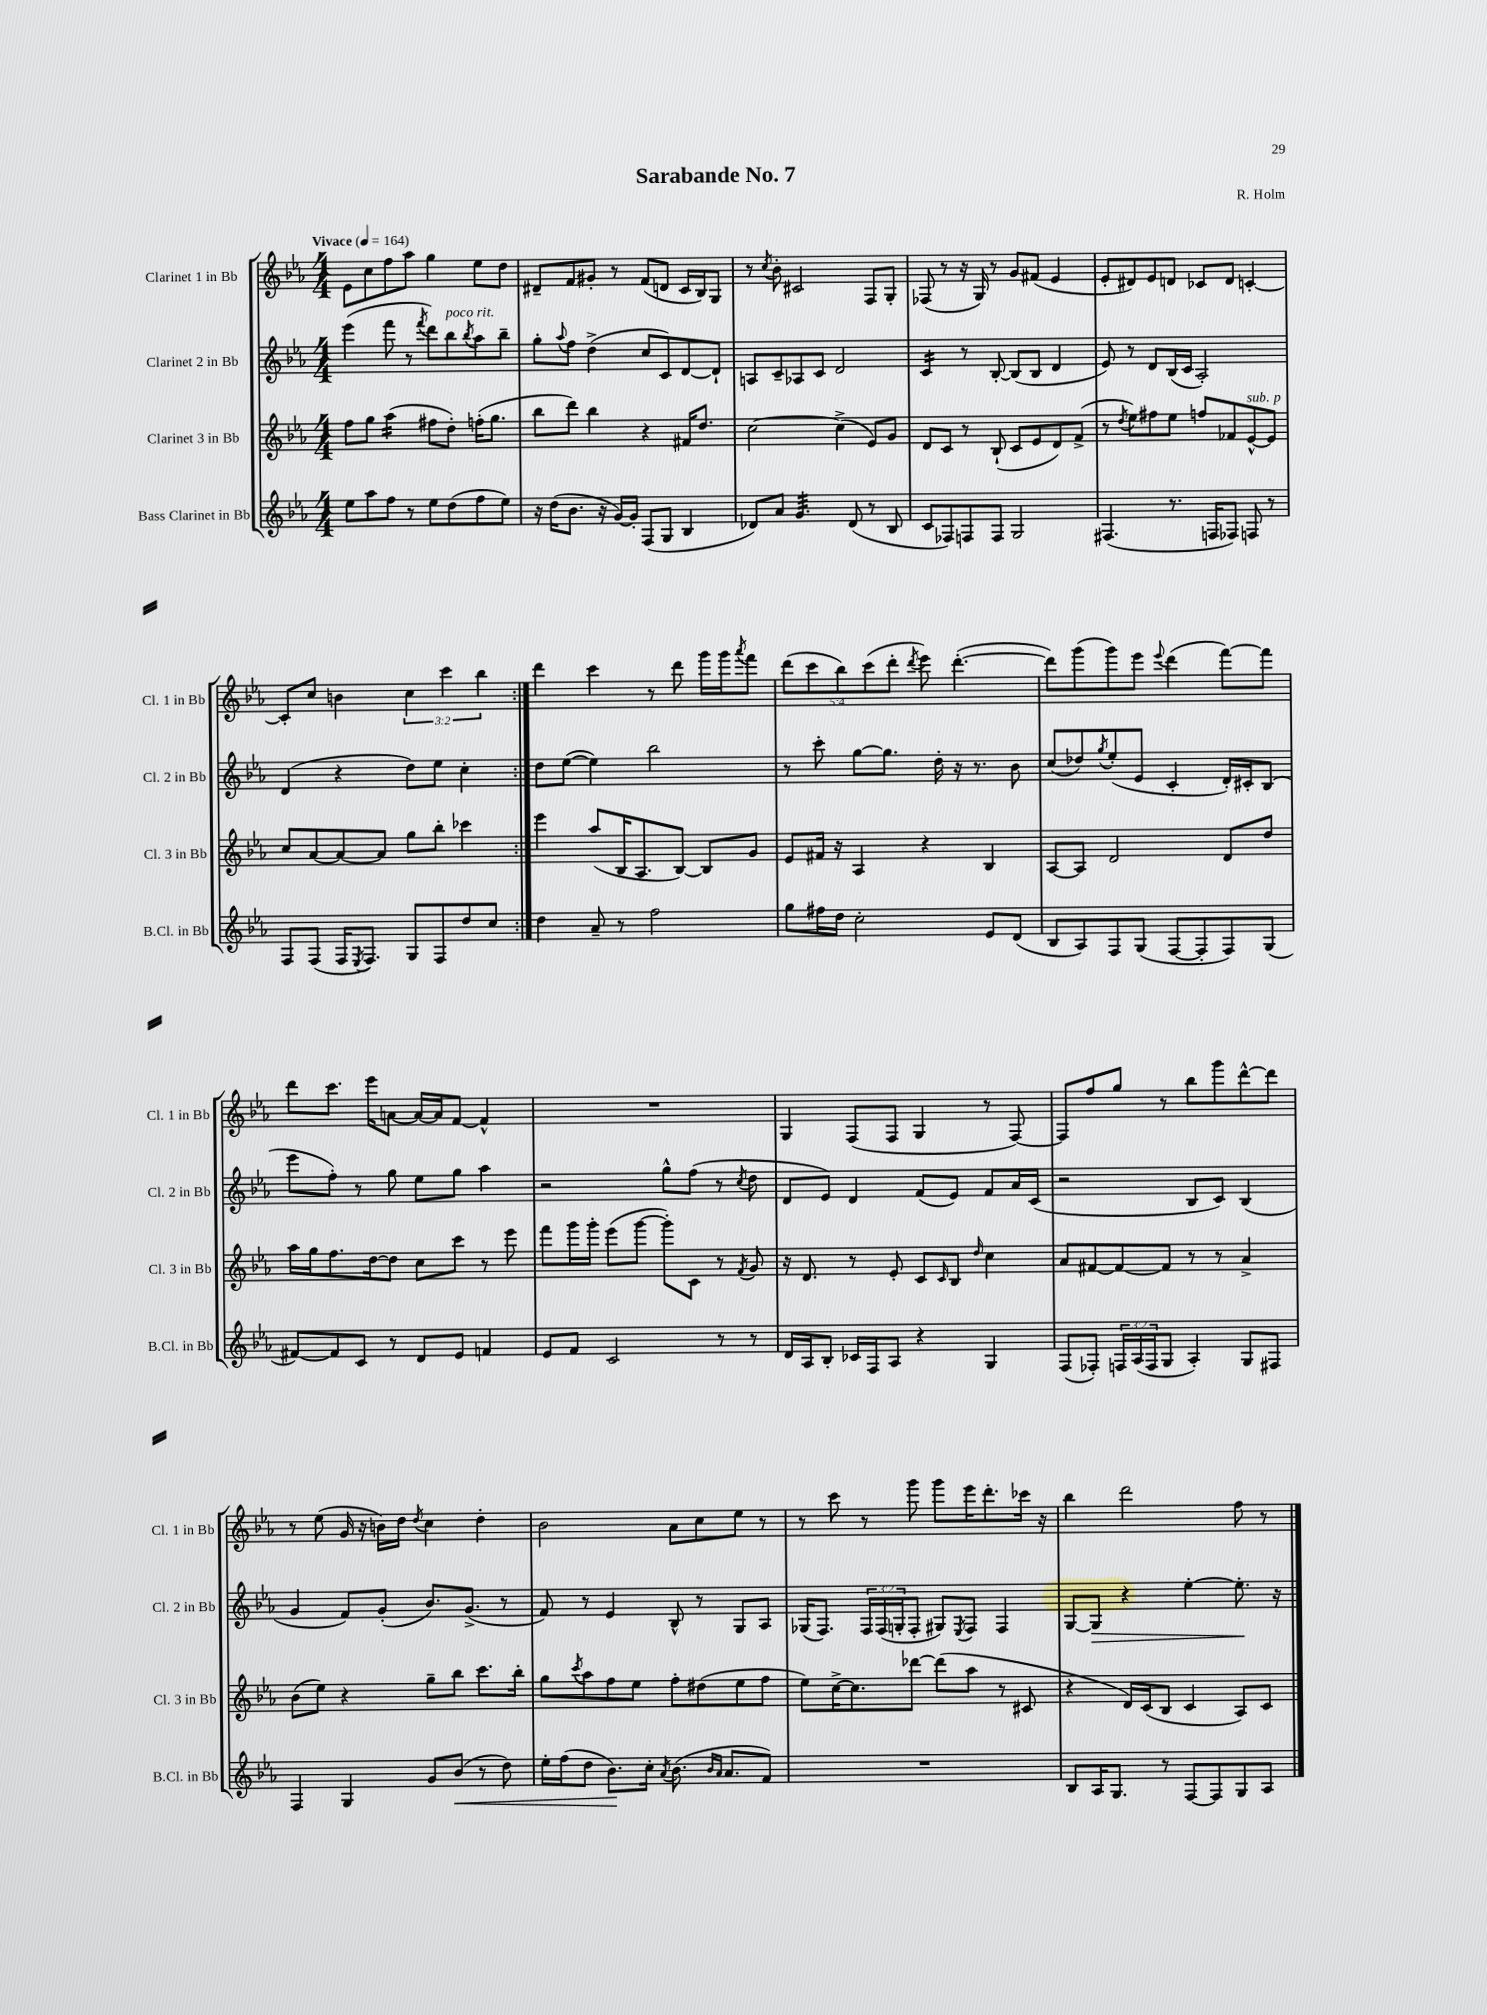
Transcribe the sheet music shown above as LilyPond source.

\header { title = "Sarabande No. 7" composer = "R. Holm" }
<<
\new StaffGroup <<
\new Staff = "s0" \with { instrumentName = "Clarinet 1 in Bb" shortInstrumentName = "Cl. 1 in Bb" } {
    \clef treble \key ees \major \numericTimeSignature \time 4/4 \override Staff.TupletNumber.text = #tuplet-number::calc-fraction-text \tempo "Vivace" 4 = 164
    \repeat volta 2 { ees'8 c''8 f''8 aes''8 g''4 ees''8 d''8 |
    dis'8-- f'8 gis'8-. r8 f'8( d'8 c'16 bes16) g8 |
    r8 \acciaccatura { c''8 } bes'8-. cis'2 f8 g8-. |
    fes8( r8 r16 g16) r8 g'8 fis'8( ees'4 |
    ees'8-. dis'8) ees'8 d'8 ces'8 d'8 c'4~-. |
    c'8-. c''8 b'4 \tuplet 3/2 { c''4 c'''4 bes''4 } | }
    d'''4 c'''4 r8 d'''8 g'''16 g'''16 \acciaccatura { aes'''8 } f'''8 |
    \tuplet 5/4 { d'''8( c'''8 bes''8) c'''8( d'''8-. } \acciaccatura { d'''8 } ees'''8) d'''4.~-.( |
    d'''8) g'''8( g'''8) ees'''8 \appoggiatura { ees'''8 } d'''4( f'''8~) f'''8 |
    d'''8 c'''8. ees'''16 a'8~ a'16~ a'16 f'8~ f'4-^ |
    R1 |
    g4 f8( f8 g4 r8 f8~) |
    f8 f''8 g''8 r8 bes''8 g'''8 d'''8~-^ d'''8 |
    r8 ees''8( g'16 r16 b'16) d''16 \acciaccatura { d''8 } c''4 d''4-. |
    bes'2 aes'8 c''8 ees''8 r8 |
    r8 c'''8 r8 g'''8 g'''8 ees'''16 d'''8.-. ces'''16 r16 |
    bes''4 d'''2 f''8 r8 \bar "|." |
}
\new Staff = "s1" \with { instrumentName = "Clarinet 2 in Bb" shortInstrumentName = "Cl. 2 in Bb" } {
    \clef treble \key ees \major \numericTimeSignature \time 4/4 \override Staff.TupletNumber.text = #tuplet-number::calc-fraction-text
    \repeat volta 2 { ees'''4( f'''8 r8 \acciaccatura { f'''8 } d'''8) bes''8^\markup { \italic "poco rit." } \acciaccatura { bes''8 } aes''8 bes''8-- |
    g''8-. \appoggiatura { aes''8 } f''8 d''4->( c''8 c'8) d'8~ d'8-! |
    a8 c'8-- aes8 c'8 d'2 |
    c'4:16 r8 bes8~-. bes8( bes8 d'4 |
    ees'8) r8 d'8 bes16( c'16 aes2-.) |
    d'4( r4 d''8) ees''8 c''4-. | }
    d''8 ees''8~( ees''4) bes''2 |
    r8 c'''8-. g''8~ g''8. d''16-. r16 r8. bes'8 |
    c''8( des''8) \acciaccatura { g''8 } ees''8-.( ees'8 c'4-. d'16-.) cis'16-. bes8( |
    ees'''8 f''8-.) r8 g''8 ees''8 g''8 aes''4 |
    r2 g''8-^ f''8( r8 \acciaccatura { c''8 } d''8 |
    d'8 ees'8) d'4 f'8( ees'8) f'8 aes'16 c'16( |
    r2 bes8 c'8) bes4( |
    g'4 f'8) g'8-.( bes'8.) g'8.->( r8 |
    f'8) r8 ees'4 bes8-^ r8 g8 aes8 |
    ges16( f8.) \tuplet 3/2 { f16 f16( g16-. } f8-. gis8) \acciaccatura { ees8 } f8 f4 |
    g8~ g8\> r4 ees''4~-. ees''8.-.\! r16 \bar "|." |
}
\new Staff = "s2" \with { instrumentName = "Clarinet 3 in Bb" shortInstrumentName = "Cl. 3 in Bb" } {
    \clef treble \key ees \major \numericTimeSignature \time 4/4
    \repeat volta 2 { f''8 g''8 aes''4:16( fis''8 d''8-.) f''16-.( g''8. |
    bes''8 d'''8) bes''4 r4 fis'16 d''8. |
    c''2~ c''4->( ees'8) g'8 |
    d'8 c'8 r8 bes8-!( c'8 ees'8 d'8) f'8->( |
    r8 \acciaccatura { d''8 } ees''8) fis''8 ees''8 f''8 fes'8 ees'8~-^^\markup { \italic "sub. p" } ees'8 |
    c''8 aes'8~ aes'8~ aes'8 g''8 bes''8-. ces'''4 | }
    ees'''4 aes''8( bes16 aes8. bes8~) bes8 g'8 |
    ees'8 fis'16 r16 aes4 r4 bes4 |
    aes8~ aes8 d'2 d'8 d''8 |
    aes''16 g''16 f''8. d''16~ d''8 c''8 c'''8 r8 ees'''8 |
    f'''8 g'''16 g'''16-. ees'''8( g'''8~ g'''8-.) c'8 r8 \acciaccatura { f'8 } g'8 |
    r16 d'8. r8 ees'8-. c'8 \grace { c'16 } bes8 \grace { d''16 } c''4 |
    aes'8 fis'8~ fis'8~ fis'8 r8 r8 aes'4-> |
    bes'8( ees''8) r4 g''8-- bes''8 c'''8. bes''16-. |
    g''8 \acciaccatura { c'''8 } aes''8 f''8 ees''8 f''8-. dis''8( ees''8 f''8 |
    ees''8) c''16~-> c''8. des'''8~ des'''8( aes''8 r8 cis'8 |
    r4 d'16) c'16( bes8 c'4 aes8) c'8 \bar "|." |
}
\new Staff = "s3" \with { instrumentName = "Bass Clarinet in Bb" shortInstrumentName = "B.Cl. in Bb" } {
    \clef treble \key ees \major \numericTimeSignature \time 4/4 \override Staff.TupletNumber.text = #tuplet-number::calc-fraction-text
    \repeat volta 2 { ees''8 aes''8 f''8 r8 ees''8 d''8( f''8 ees''8) |
    r16 d''16( bes'8. r16 g'16~) g'16-. f8( g8 bes4 |
    des'8) aes'8 g'4.:32 des'8( r8 bes8 |
    c'8 fes8) f8 f8 g2 |
    fis4.( r8. f16 fes8) f8 r8 |
    f8 f8( f16 \acciaccatura { ees8 } f8.) g8 f8 d''8 c''8 | }
    d''4 aes'8-- r8 f''2 |
    g''8 fis''16 d''16 c''2-. ees'8 d'8( |
    bes8 aes8) f8 g8( f8~ f8-. f8) g8( |
    fis'8~) fis'8 c'8 r8 d'8 ees'8 f'4 |
    ees'8 f'8 c'2 r8 r8 |
    d'16 aes16 bes8-. ces'16 f16 aes8 r4 g4 |
    f8( fes8-.) \tuplet 3/2 { f16 aes16( f16 } g8 aes4-.) g8 fis8 |
    f4 g4 g'8 bes'8\<( r8 d''8) |
    ees''16-. f''16( d''8 bes'8.\!) c''16-. \acciaccatura { aes'8 } bes'8.( \grace { bes'16 aes'16 } aes'8. f'8) |
    R1 |
    bes8 aes16 g8. r8 f8~ f8 g8 aes8 \bar "|." |
}
>>
>>
\layout { \context { \Score \remove "Bar_number_engraver" } }
